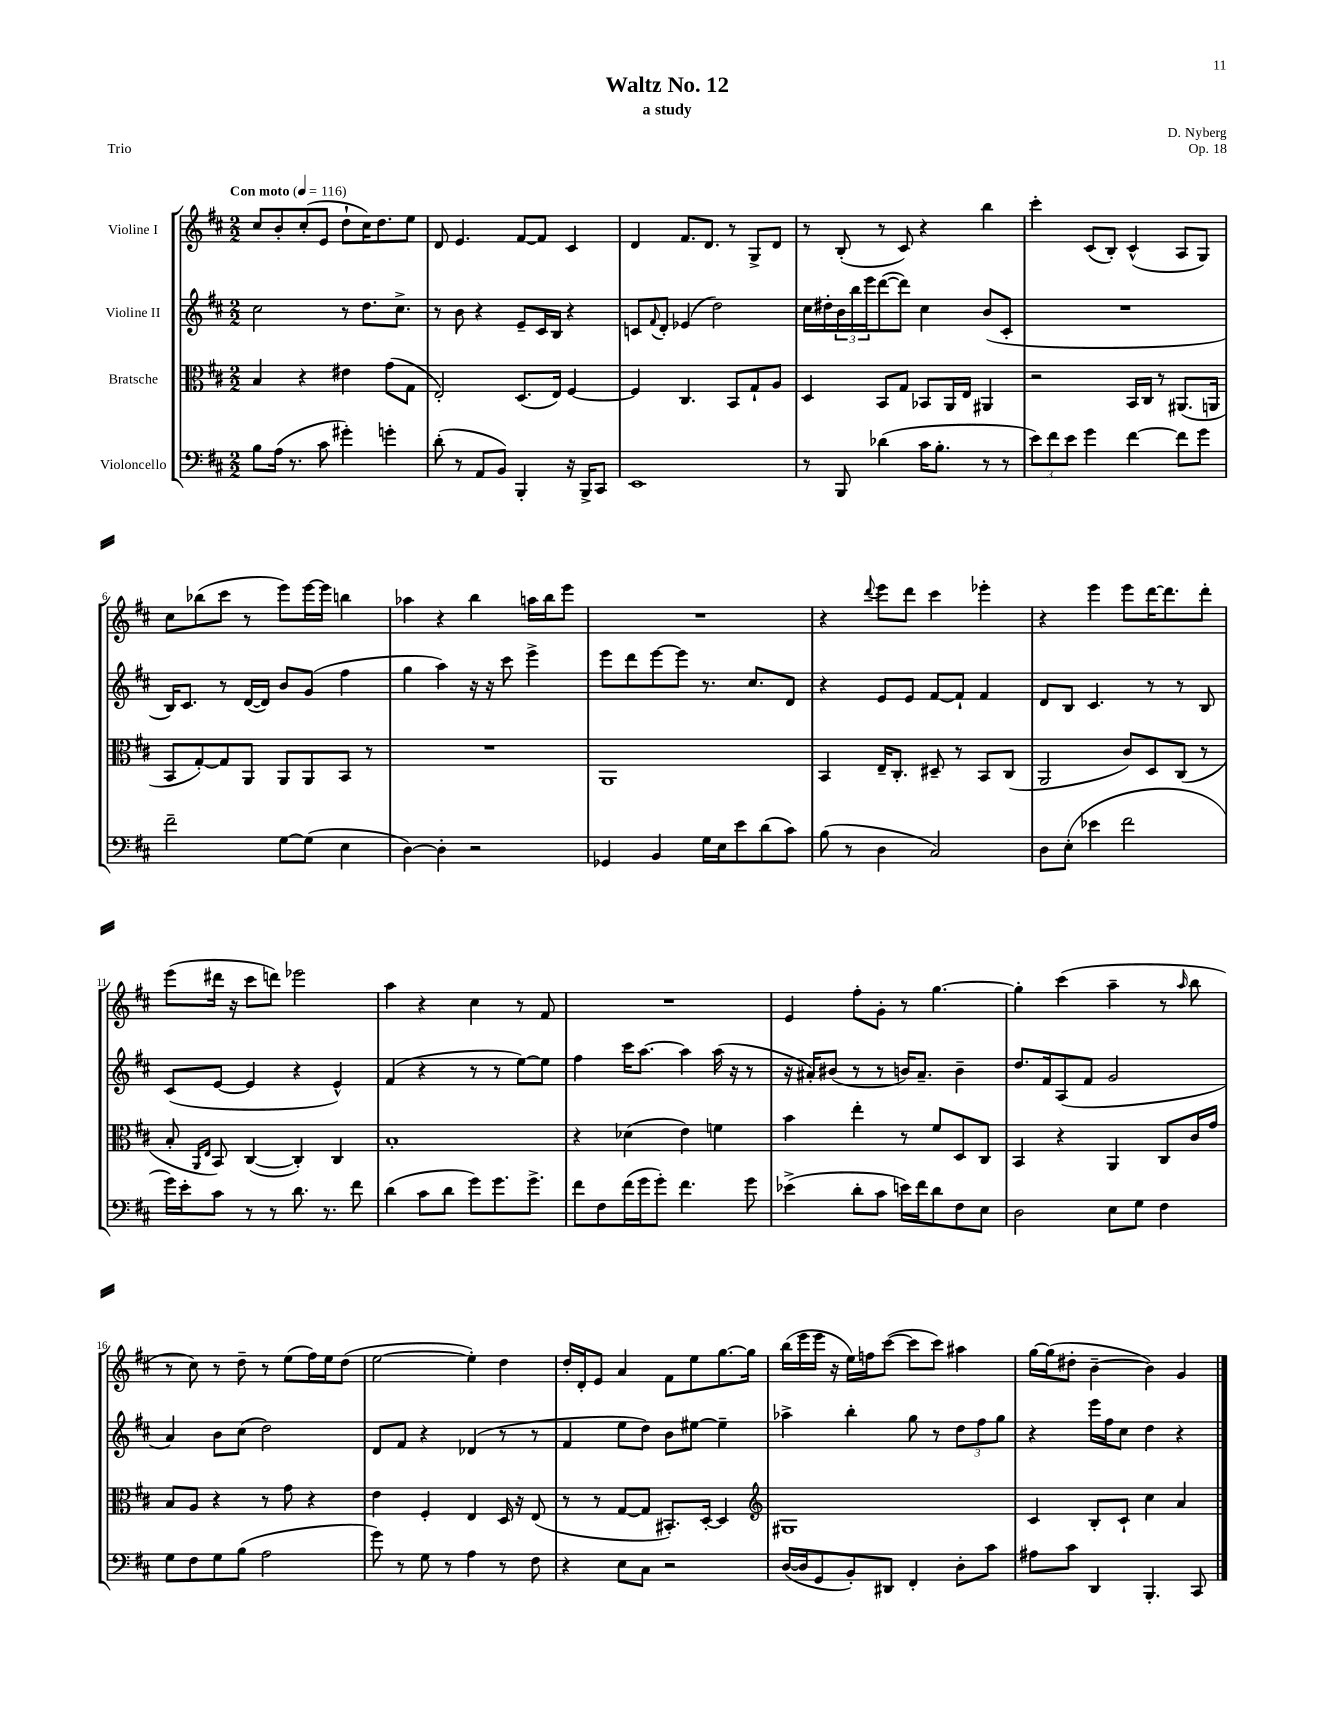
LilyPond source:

\header { title = "Waltz No. 12" composer = "D. Nyberg" subtitle = "a study" opus = "Op. 18" piece = "Trio" }
<<
\new StaffGroup <<
\new Staff = "s0" \with { instrumentName = "Violine I" } {
    \clef treble \key d \major \numericTimeSignature \time 2/2 \tempo "Con moto" 4 = 116
    cis''8 b'8-. cis''8-.( e'8 d''8-! cis''16) d''8. e''8 |
    d'8 e'4. fis'8~ fis'8 cis'4 |
    d'4 fis'8. d'8. r8 g8-> d'8 |
    r8 b8-.( r8 cis'8) r4 b''4 |
    cis'''4-. cis'8( b8-.) cis'4-^( a8 g8) |
    cis''8 bes''8( cis'''8 r8 e'''8) e'''16~ e'''16 b''4 |
    aes''4 r4 b''4 a''16 b''16 e'''8 |
    R1 |
    r4 \appoggiatura { d'''8 } e'''8 d'''8 cis'''4 ees'''4-. |
    r4 e'''4 e'''8 d'''16~ d'''8. d'''8-. |
    e'''8( dis'''16 r16 cis'''8 d'''8) ees'''2 |
    a''4 r4 cis''4 r8 fis'8 |
    R1 |
    e'4 fis''8-. g'8-. r8 g''4.~ |
    g''4-. cis'''4( a''4-- r8 \grace { a''16 } b''8 |
    r8 cis''8) r8 d''8-- r8 e''8( fis''16) e''16 d''8( |
    e''2~ e''4-.) d''4 |
    d''16-. d'16-. e'8 a'4 fis'8 e''8 g''8.~ g''16 |
    b''16( e'''16 e'''16 r16 e''16) f''16 cis'''8~( cis'''8 cis'''8) ais''4 |
    g''16~ g''16( dis''8-. b'4~-- b'4) g'4 \bar "|." |
}
\new Staff = "s1" \with { instrumentName = "Violine II" } {
    \clef treble \key d \major \numericTimeSignature \time 2/2
    cis''2 r8 d''8. cis''8.-> |
    r8 b'8 r4 e'8-- cis'16 b16 r4 |
    c'8 \appoggiatura { fis'8 } d'8-. ees'4( d''2) |
    cis''16 dis''16-. \tuplet 3/2 { b'16 b''16 e'''16 } d'''8~( d'''8) cis''4 b'8( cis'8-. |
    R1 |
    b16) cis'8. r8 d'16~( d'16) b'8 g'8( fis''4 |
    g''4 a''4) r16 r16 cis'''8 e'''4-> |
    e'''8 d'''8 e'''8~ e'''8 r8. cis''8. d'8 |
    r4 e'8 e'8 fis'8~ fis'8-! fis'4 |
    d'8 b8 cis'4. r8 r8 b8 |
    cis'8( e'8~ e'4 r4 e'4-^) |
    fis'4( r4 r8 r8 e''8~) e''8 |
    fis''4 cis'''16 a''8.~ a''4 a''16( r16 r8 |
    r16 ais'16-.) bis'8( r8 r8 b'16) ais'8.-- b'4-- |
    d''8. fis'16 a8( fis'8 g'2 |
    a'4) b'8 cis''8( d''2) |
    d'8 fis'8 r4 des'4( r8 r8 |
    fis'4 e''8 d''8) b'8 eis''8~ eis''4-- |
    aes''4-> b''4-. g''8 r8 \tuplet 3/2 { d''8 fis''8 g''8 } |
    r4 e'''16 fis''16 cis''8 d''4 r4 \bar "|." |
}
\new Staff = "s2" \with { instrumentName = "Bratsche" } {
    \clef alto \key d \major \numericTimeSignature \time 2/2
    b4 r4 eis'4 g'8( g8 |
    e2-.) d8.( e16) fis4~ |
    fis4 cis4. b,8 g8-! a8 |
    d4 b,8 g8 bes,8 a,16 e16 ais,4 |
    r2 b,16 cis16 r8 ais,8.( a,16 |
    b,8 g8~-.) g8 a,8 a,8 a,8 b,8 r8 |
    R1 |
    a,1 |
    b,4 e16-- cis8.-. dis8-- r8 b,8 cis8( |
    a,2 cis'8) d8 cis8( r8 |
    b8-. \grace { a,16 e16 } b,8) cis4~( cis4-.) cis4 |
    b1-. |
    r4 des'4( e'4) f'4 |
    b'4 e''4-. r8 fis'8 d8 cis8 |
    b,4 r4 a,4 cis8 cis'16 g'16 |
    b8 a8 r4 r8 g'8 r4 |
    e'4 fis4-. e4 d16 r16 e8( |
    r8 r8 g8~ g8 bis,8.-.) d16~-. d4 |
    \clef treble gis1 |
    cis'4 b8-. cis'8-! cis''4 a'4 \bar "|." |
}
\new Staff = "s3" \with { instrumentName = "Violoncello" } {
    \clef bass \key d \major \numericTimeSignature \time 2/2
    b8 a16( r8. cis'8 gis'4-.) g'4-. |
    d'8-.( r8 a,8 b,8) b,,4-. r16 b,,16-> cis,8 |
    e,1 |
    r8 b,,8 des'4( cis'16 b8.-. r8 r8 |
    \tuplet 3/2 { e'8) fis'8 e'8 } g'4 fis'4~ fis'8 g'8 |
    fis'2-- g8~ g8( e4 |
    d4~) d4-. r2 |
    ges,4 b,4 g16 e16 e'8 d'8( cis'8) |
    b8( r8 d4 cis2) |
    d8 e8-.( ees'4 fis'2 |
    g'16) e'16-. cis'8 r8 r8 d'8. r8. fis'8 |
    d'4( cis'8 d'8 g'8) g'8. g'8.-> |
    fis'8 fis8 fis'16( g'16 g'8-.) fis'4. g'8 |
    ees'4->( d'8-. cis'8 e'16) fis'16 d'8 fis8 e8 |
    d2 e8 g8 fis4 |
    g8 fis8 g8 b8( a2 |
    g'8) r8 g8 r8 a4 r8 fis8 |
    r4 e8 cis8 r2 |
    d16~( d16 g,8 b,8-.) dis,8 fis,4-. d8-. cis'8 |
    ais8 cis'8 d,4 b,,4.-. cis,8 \bar "|." |
}
>>
>>
